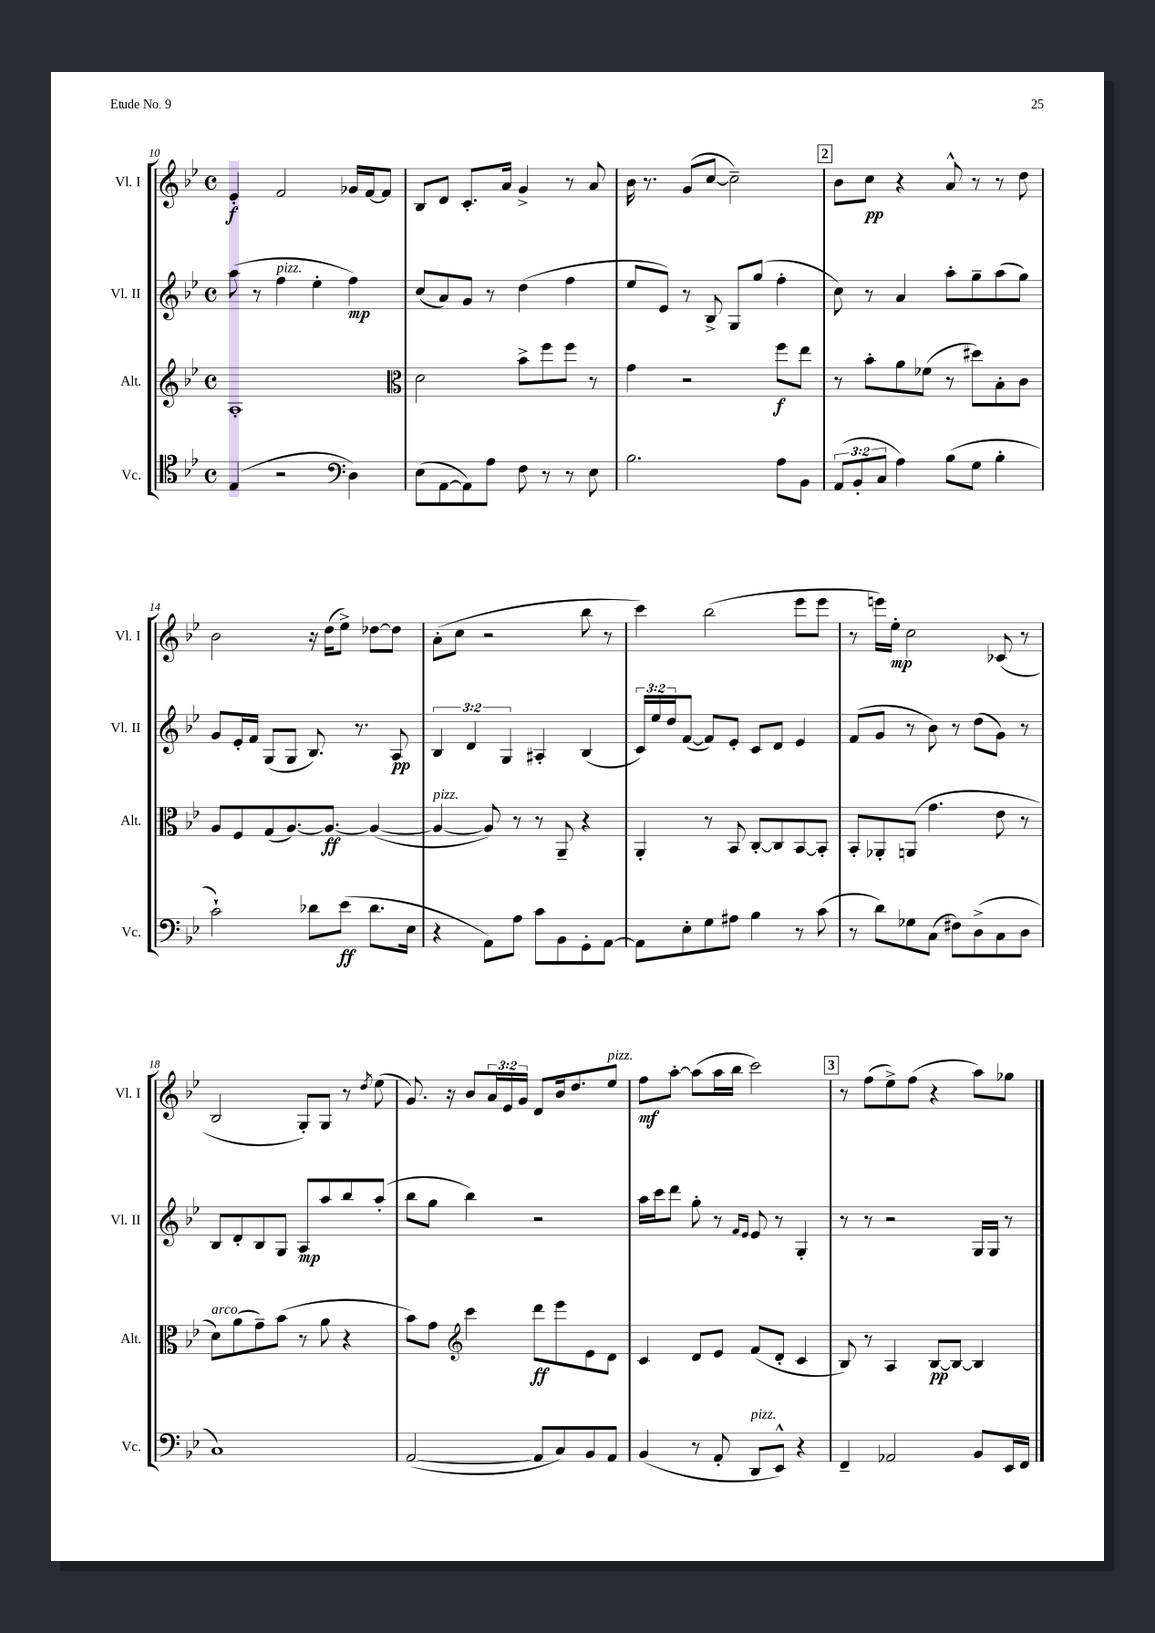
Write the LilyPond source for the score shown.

<<
\new StaffGroup <<
\new Staff = "s0" \with { instrumentName = "Vl. I" shortInstrumentName = "Vl. I" } {
    \clef treble \key bes \major \defaultTimeSignature \time 4/4 \override Staff.TupletNumber.text = #tuplet-number::calc-fraction-text
    ees'4-.\f f'2 ges'16 f'16~ f'8 |
    bes8 d'8 c'8.-. a'16 g'4-> r8 a'8 |
    bes'16 r8. g'8( c''8~ c''2--) |
    \mark \markup { \box "2" } bes'8 c''8\pp r4 a'8-^ r8 r8 d''8 |
    bes'2 r16 d''16( ees''8->) des''8~ des''8 |
    a'8-.( c''8 r2 bes''8 r8 |
    c'''4) bes''2( ees'''8 ees'''8 |
    r8 e'''16) ees''16-.\mp c''2 ces'8( r8 |
    bes2 g8-.) g8 r8 \acciaccatura { d''8 } ees''8( |
    g'8.) r16 bes'8 \tuplet 3/2 { a'16 ees'16 g'16 } d'8 bes'16 d''8. ees''8^\markup { \italic "pizz." } |
    f''8\mf a''8~-. a''8( a''16 bes''16 c'''2) |
    \mark \markup { \box "3" } r8 f''8( ees''8->) f''8( r4 a''8) ges''8 \bar "|." |
}
\new Staff = "s1" \with { instrumentName = "Vl. II" shortInstrumentName = "Vl. II" } {
    \clef treble \key bes \major \defaultTimeSignature \time 4/4 \override Staff.TupletNumber.text = #tuplet-number::calc-fraction-text
    a''8( r8 f''4^\markup { \italic "pizz." } ees''4-. f''4\mp) |
    c''8( a'8) g'8 r8 d''4( f''4 |
    ees''8 ees'8) r8 bes8-> g8 g''8( f''4-. |
    \mark \markup { \box "2" } c''8) r8 a'4 a''8-. g''8-- a''8( g''8) |
    g'8 ees'16-. f'16 g8( g8 bes8.) r8. a8\pp |
    \tuplet 3/2 { bes4 d'4 g4 } ais4-. bes4( |
    \tuplet 3/2 { c'16) ees''16 d''16 } f'8~( f'8) ees'8-. c'8 d'8 ees'4 |
    f'8( g'8 r8 bes'8) r8 d''8( g'8) r8 |
    bes8 d'8-. bes8 g8 a8\mp a''8 bes''8 a''8-.( |
    bes''8 g''8 bes''4) r2 |
    a''16 c'''16 d'''8 g''8-. r8 \grace { f'16 ees'16 } ees'8 r8 g4-. |
    \mark \markup { \box "3" } r8 r8 r2 g16 g16 r8 \bar "|." |
}
\new Staff = "s2" \with { instrumentName = "Alt." shortInstrumentName = "Alt." } {
    \clef treble \key bes \major \defaultTimeSignature \time 4/4
    a1-. |
    \clef alto d'2 bes'8-> f''8 f''8 r8 |
    g'4 r2 f''8\f ees''8 |
    \mark \markup { \box "2" } r8 bes'8-. a'8 fes'8( r8 dis''8) bes8-. c'8 |
    a8 f8 g8( a8.~) a8.~\ff a4~( |
    a4~^\markup { \italic "pizz." } a8) r8 r8 a,8-- r4 |
    a,4-. r8 bes,8 c8~-. c8 bes,8~ bes,8-. |
    bes,8-. aes,8-. a,8( g'4. ees'8 r8 |
    d'8^\markup { \italic "arco" }) a'8( g'8--) bes'8( r8 a'8 r4 |
    bes'8) g'8 \clef treble c'''4 d'''8\ff ees'''8 ees'8 d'8 |
    c'4 d'8 ees'8 f'8( d'8-. c'4 |
    \mark \markup { \box "3" } bes8) r8 a4 bes8~\pp bes8~ bes4 \bar "|." |
}
\new Staff = "s3" \with { instrumentName = "Vc." shortInstrumentName = "Vc." } {
    \clef tenor \key bes \major \defaultTimeSignature \time 4/4 \override Staff.TupletNumber.text = #tuplet-number::calc-fraction-text
    ees4( r2 \clef bass d4) |
    ees8( a,8~ a,8) a8 f8 r8 r8 ees8 |
    bes2. a8 bes,8 |
    \mark \markup { \box "2" } \tuplet 3/2 { a,8( bes,8-. c8 } a4) bes8( g8 bes4-. |
    c'2-!) des'8 ees'8\ff( des'8. ees16 |
    r4 a,8) a8 c'8 bes,8 g,8-. a,8~ |
    a,8 ees8-. g8 ais8 bes4 r8 c'8( |
    r8 d'8) ges8 c8( fis8) d8->( c8 d8 |
    c1) |
    a,2~( a,8 c8) bes,8 a,8 |
    bes,4( r8 a,8-. d,8^\markup { \italic "pizz." } ees,8-^) r4 |
    \mark \markup { \box "3" } f,4-- aes,2 bes,8 ees,16 f,16 \bar "|." |
}
>>
>>
\layout { \context { \Score currentBarNumber = #10 } }
